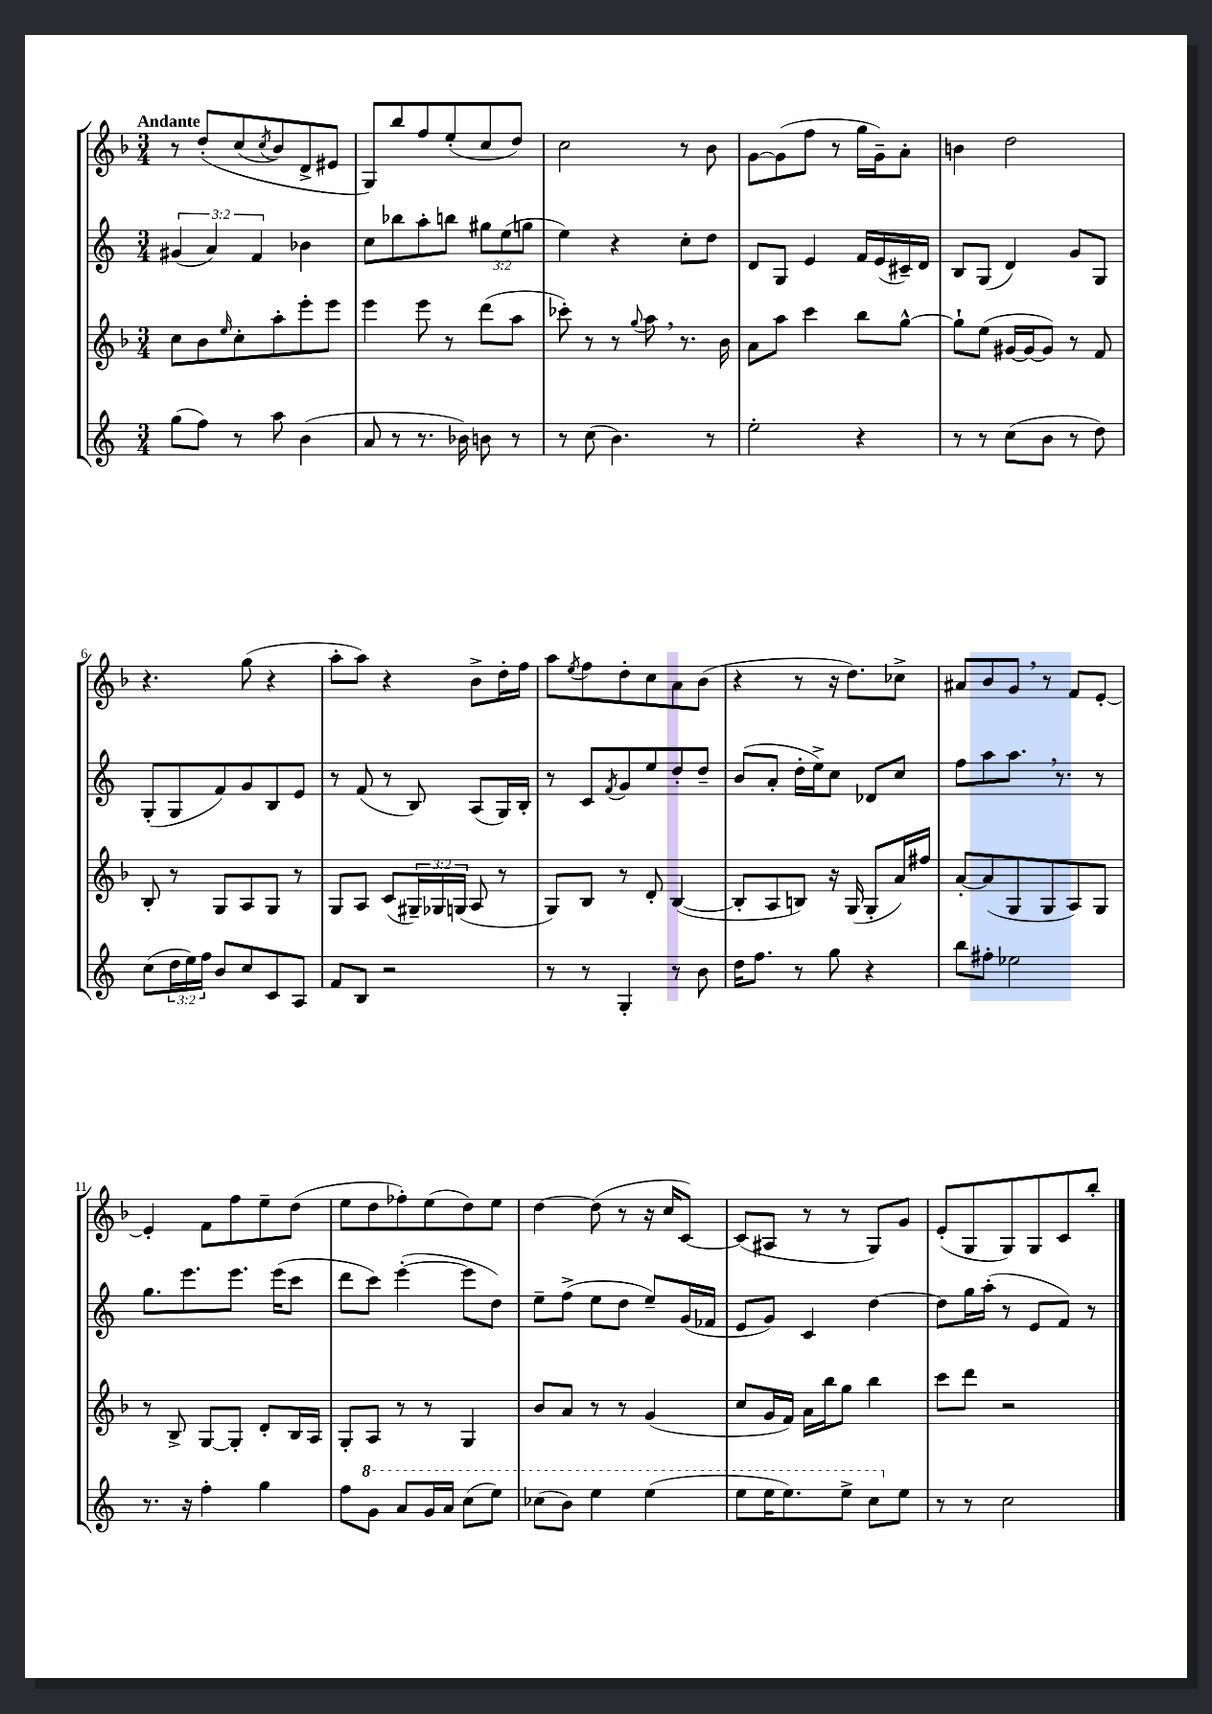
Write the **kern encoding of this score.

**kern	**kern	**kern	**kern
*part4	*part3	*part2	*part1
*staff4	*staff3	*staff2	*staff1
*clefG2	*clefG2	*clefG2	*clefG2
*k[]	*k[b-]	*k[]	*k[b-]
*M3/4	*M3/4	*M3/4	*M3/4
=1	=1	=1	=1
!	!	!	!LO:TX:a:B:t=Andante
(8gg\L	8cc\L	(6g#X/	8r
8ff\J)	8b-\	.	(8dd'/L
.	.	6a/)	.
.	16qqee/	.	.
8r	8cc'\	.	(8cc/
.	.	6f/	.
.	.	.	8qcc/
8aa\	8aa'\	.	8b-/)
(4b\	8eee'\	4b-X\	8d^/
.	8eee\J	.	8e#X/J
=2	=2	=2	=2
8a/	4eee\	8cc\L	8G/L)
8r	.	8bb-X\	8bb-/
8.r	8eee\	8aa'\	8ff/
.	8r	8bbn\J	(8ee'/
16b-X\)	.	.	.
8bn\	(8ddd\L	12gg#X\L	8cc/
.	.	(12ee\	.
8r	8aa\J	.	8dd/J)
.	.	12ggn\J	.
=3	=3	=3	=3
8r	8ccc-X'\)	4ee\)	2cc\
(8cc\	8r	.	.
4.b\)	8r	4r	.
.	8qqgg/	.	.
.	8aa,\	.	.
.	8.r	8cc'\L	8r
8r	.	8dd\J	8b-\
.	16b-\	.	.
=4	=4	=4	=4
2ee'\	8a\L	8d/L	[8g\L
.	8aa\J	8G/J	(8g\]
.	4ccc\	4e/	8ff\J
.	.	.	8r
4r	8bb-\L	16f/LL	16gg\LL
.	.	(16e/	16g~\J)
.	[8gg^^\J	16c#X~/)	8a'\J
.	.	16d/JJ	.
=5	=5	=5	=5
8r	8gg`\L]	8B/L	4bn\
8r	(8ee\J	(8G/J	.
(8cc\L	[16g#X/LL	4d/)	2dd\
.	16g#/J_	.	.
8b\J	8g#/J])	.	.
8r	8r	8g/L	.
8dd\)	8f/	8G/J	.
!!LO:LB:g=z
=6	=6	=6	=6
(8cc\L	8B-'/	(8G'/L	4.r
24dd\L	8r	8G/	.
24ee\)	.	.	.
24ff\JJ	.	.	.
8b/L	8G/L	8f/)	.
8cc/	8A/	8g/	(8gg\
8c/	8G/J	8B/	4r
8A/J	8r	8e/J	.
=7	=7	=7	=7
8f/L	8G/L	8r	8aa'\L
8B/J	8A/J	(8f/	8aa\J)
2r	(8c/L	8r	4r
.	24G#X~/L)	8B/)	.
.	24G-X/	.	.
.	(24Gn/JJ	.	.
.	8A/	(8A/L	8b-^\L
.	8r	16G/L)	16dd'\L
.	.	16B'/JJ	16ff\JJ
=8	=8	=8	=8
8r	8G/L)	8r	8aa\L
.	.	.	8qee/
8r	8B-/J	8c/L	8ff\
.	.	8qf/	.
4G'/	8r	8g/	8dd'\
.	8d'/	8ee/	8cc\
8r	([4B-/	8dd'/	8a\
8b\	.	8dd~/J	(8b-\J
=9	=9	=9	=9
16dd\KL	8B-'/L]	(8b/L	4r
8.ff\J	.	.	.
.	8A/	8a'/J	.
8r	8Bn/J)	16dd'\LL	8r
.	.	16ee^\J)	.
8gg\	16r	8cc\J	16r
.	(16G/	.	8.dd\L)
4r	8G'/L	8d-X/L	.
.	16a/L)	8cc/J	8cc-X^\J
.	16ff#X/JJ	.	.
=10	=10	=10	=10
8bb\L	[8a'/L	8ff\L	8a#X/L
8ff#X'\J	(8a/]	8aa\	8b-/
2ee-X\	8G/	8.aa,\J	8g,/J
.	8G/	.	8r
.	.	8.r	.
.	8A/)	.	8f/L
.	8G/J	8r	[8e'/J
!!LO:LB:g=z
=11	=11	=11	=11
8.r	8r	8.gg\L	4e'/]
.	8B-^/	.	.
16r	.	8.eee\	.
4ff'\	[8G/L	.	8f\L
.	8G'/J]	8.eee\J	8ff\
4gg\	8d'/L	.	8ee~\
.	.	(16eee\KL	.
.	16B-/L	8ccc\J	(8dd\J
.	16A/JJ	.	.
=12	=12	=12	=12
8ff\L	8G'/L	8ddd\L	8ee\L
*8va	*	*	*
8gg\J	8A/J	8ccc\J)	8dd\
8aa/L	8r	([4eee'\	8ff-X'\)
16gg/L	8r	.	(8ee\
16aa/JJ	.	.	.
(8ccc\L	4G/	8eee\L]	8dd\)
8eee\J)	.	8dd\J)	8ee\J
=13	=13	=13	=13
(8ccc-X\L	8b-/L	8ee~\L	[4dd\
8bb\J)	8a/J	(8ff^\J	.
4eee\	8r	8ee\L	(8dd\]
.	8r	8dd\J	8r
(4eee\	(4g/	8ee~/L)	16r
.	.	.	16cc/KL
.	.	(16g/L	[8c/J)
.	.	16f-X/JJ	.
=14	=14	=14	=14
8eee\L	8cc/L	8e/L	(8c/L]
16eee\K	16g/L	8g/J)	8A#X/J
8.eee\)	16f/JJ)	.	.
.	16a\LL	4c/	8r
.	16bb-\J	.	.
8eee^\J	8gg\J	.	8r
8ccc\L	4bb-\	[4dd\	8G/L)
*X8va	*	*	*
8ee\J	.	.	8g/J
=15	=15	=15	=15
8r	8ccc\L	8dd\L]	(8e'/L
8r	8ddd\J	16gg\L	8G/
.	.	(16aa'\JJ	.
2cc\	2r	8r	8G/)
.	.	8e/L	8G/
.	.	8f/J)	8c/
.	.	8r	8bb-'/J
==	==	==	==
*-	*-	*-	*-
